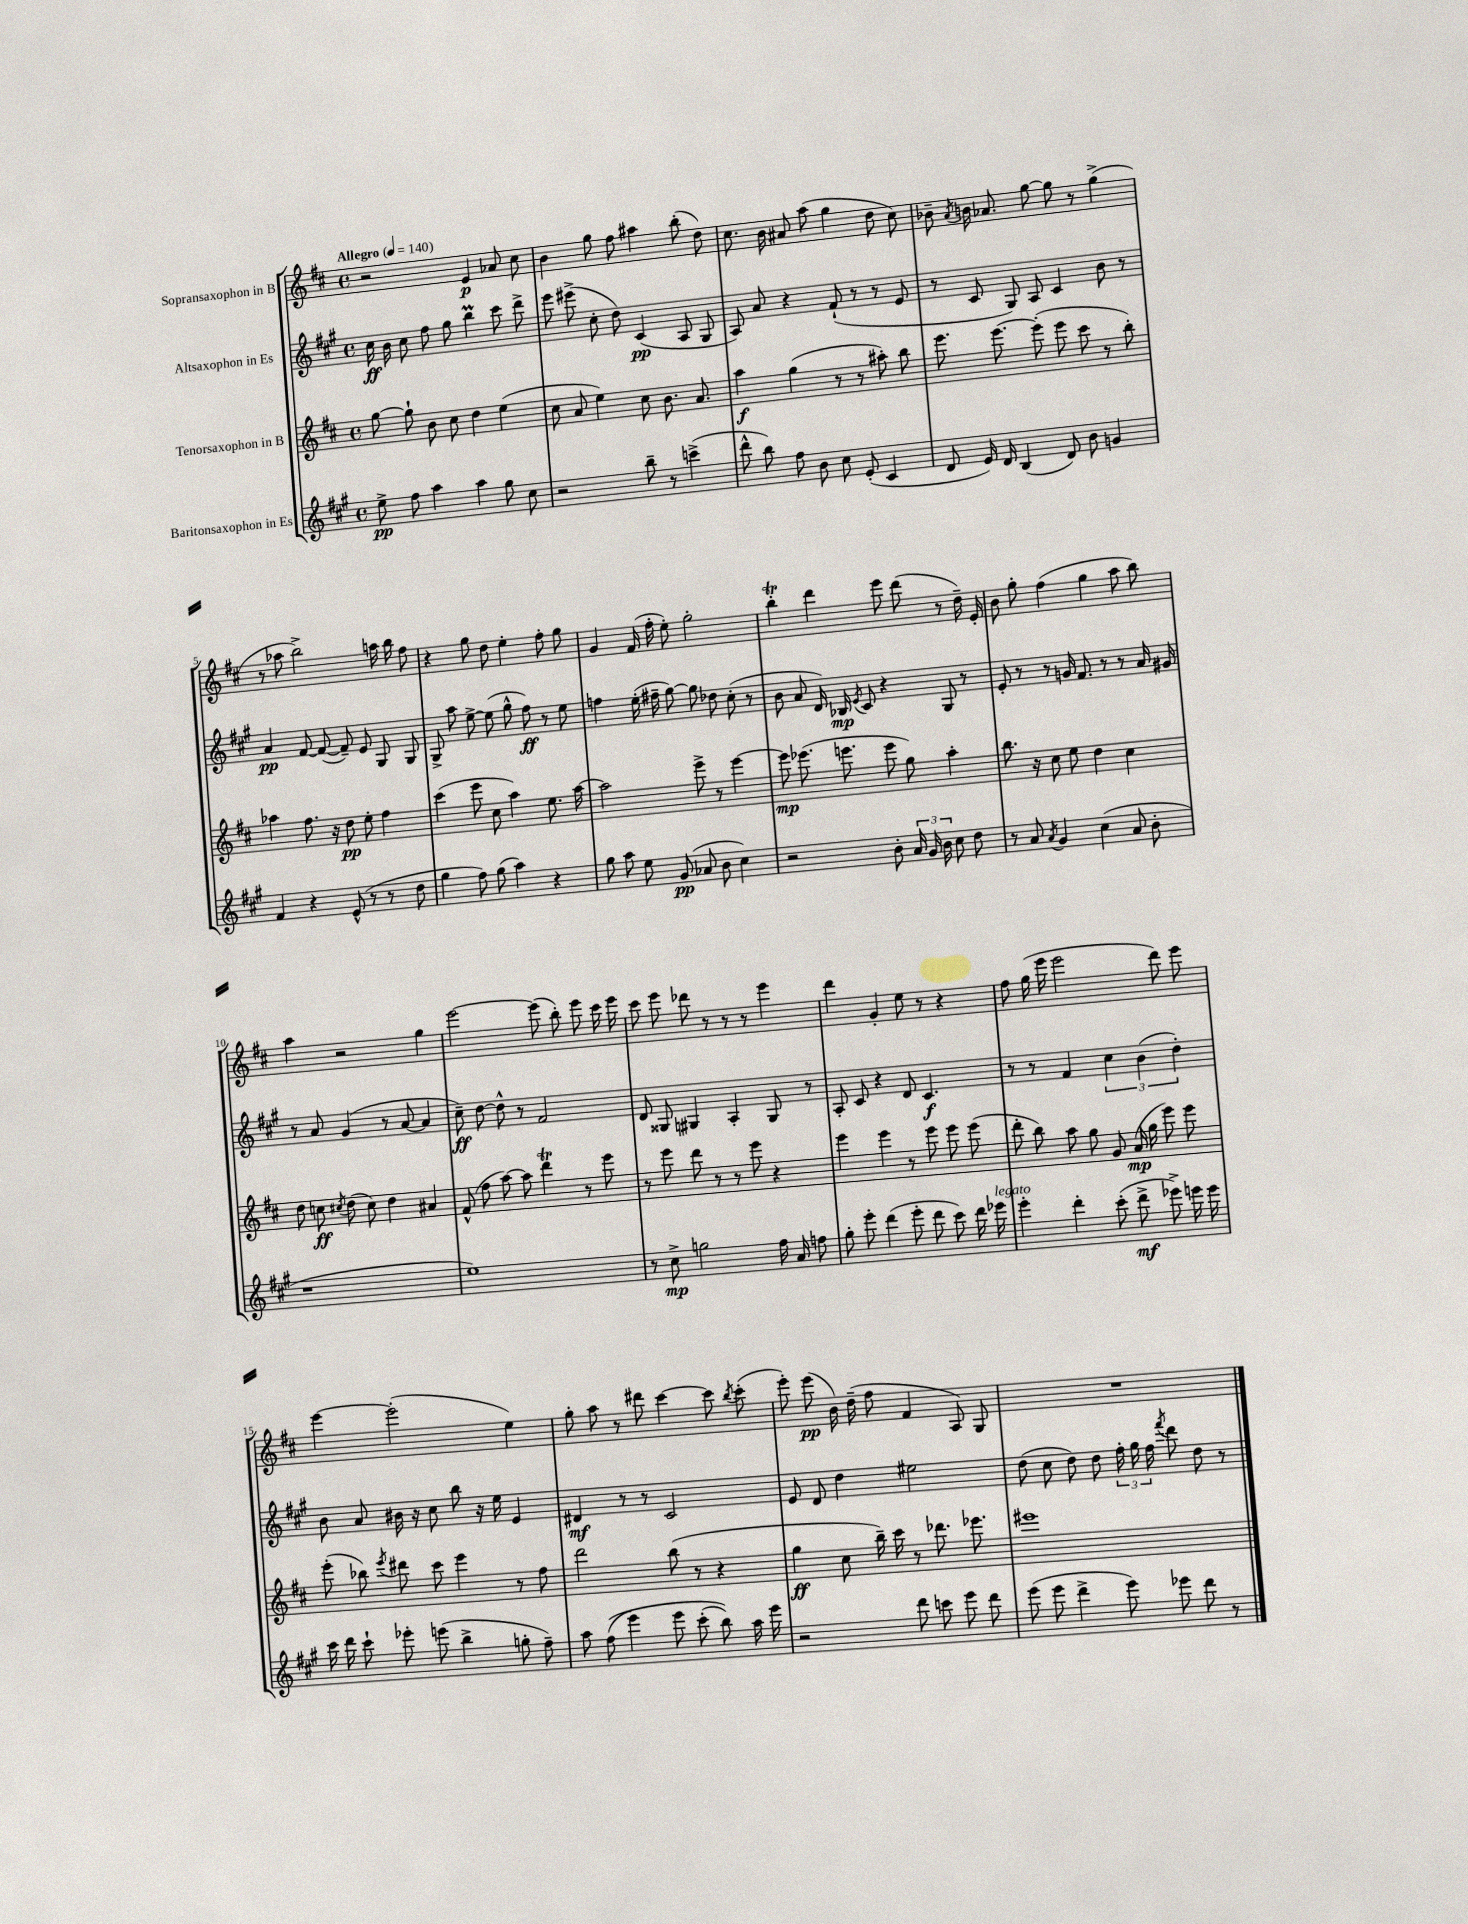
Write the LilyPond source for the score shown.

<<
\new StaffGroup <<
\new Staff = "s0" \with { instrumentName = "Sopransaxophon in B" } {
    \clef treble \key d \major \defaultTimeSignature \time 4/4 \tempo "Allegro" 4 = 140
    \autoBeamOff r2 e'4\p aes'8 cis''8 |
    b'4 g''8 fis''8 ais''4 b''8-.( d''8) |
    cis''8. b'16 ais'8 a''8( g''4 d''8 cis''8) |
    bes'8-- \acciaccatura { a'8 } b'16 aes'8. g''8~ g''8 r8 g''4->( |
    r8 aes''8 b''2->) a''16 b''16 fis''8 |
    r4 g''8 d''8 e''4-. fis''8-. g''8 |
    g'4 fis'16( fis''16-. e''8-.) g''2-. |
    b''4-.\trill d'''4 e'''8 d'''8( r8 d''16--) e'16-. |
    b'8 g''8-. fis''4( g''4 a''8 b''8) |
    a''4 r2 g''4 |
    e'''2~ e'''8( b''8-.) e'''8 cis'''16 e'''16 |
    cis'''8 e'''8 des'''8 r8 r8 r8 e'''4 |
    d'''4 g'4-. e''8 r8 r4 |
    fis''8 g''16( e'''16 e'''2 d'''8) e'''8 |
    e'''4~ e'''2-.( e''4) |
    g''8-. a''8 r8 dis'''8 cis'''4~ cis'''8 \acciaccatura { b''8 } cis'''8-.( |
    e'''8-.) e'''8\pp( b'16) d''16--( fis''8 fis'4 a8) g8 |
    R1 \bar "|." |
}
\new Staff = "s1" \with { instrumentName = "Altsaxophon in Es" } {
    \clef treble \key a \major \defaultTimeSignature \time 4/4
    \autoBeamOff cis''16\ff b'16 cis''8 fis''8 gis''8 b''4\prall cis'''8 d'''8-> |
    e'''8 eis'''8->( cis''8-. d''8) cis'4\pp( a8 gis8 |
    a8) a'8 r4 fis'8-!( r8 r8 e'8 |
    r8 cis'8 gis8) a8 cis'4 b'8 r8 |
    a'4\pp fis'8~ fis'8~( fis'8--) e'8 gis8 gis8 |
    gis8-> a''8 e''8~-> e''8( gis''8-^ fis''8\ff) r8 e''8 |
    f''4 e''16-.( fis''16-- gis''8~) gis''8 des''8 cis''8-.( r8 |
    b'8 a'8 d'16) bes16\mp \acciaccatura { e'8 } cis'8 r4 gis8 r8 |
    e'8-. r8 r8 g'16 fis'8. r8 r8 a'16 gis'16 |
    r8 a'8 gis'4( r8 a'8~ a'4 |
    cis''8--\ff) d''8~ d''8-^ r8 fis'2 |
    d'8 gisis8 gis4 a4-. gis8 r8 |
    a8-. cis'8 r4 d'8 cis'4.\f |
    r8 r8 fis'4 \tuplet 3/2 { cis''4 b'4( d''4-.) } |
    b'8 a'8 bis'16 r16 cis''8 b''8 r16 e''16 e'4 |
    dis'4\mf r8 r8 cis'2 |
    e'8 d'8 d''4 eis''2 |
    d''8( cis''8 d''8) d''8 \tuplet 3/2 { fis''16-. gis''16 fis''16 } \acciaccatura { fis'''8 } d'''8 d''8 r8 \bar "|." |
}
\new Staff = "s2" \with { instrumentName = "Tenorsaxophon in B" } {
    \clef treble \key d \major \defaultTimeSignature \time 4/4
    \autoBeamOff g''8~ g''8-! b'8 cis''8 d''4 e''4( |
    cis''8 a'8 e''4) cis''8 b'8. a'8. |
    a''4\f g''4( r8 r8 ais''8-.) b''8 |
    e'''8. e'''8.~ e'''8-.( e'''8 cis'''8 r8 b''8-.) |
    aes''4 fis''8. r16 d''8\pp e''8-. fis''4 |
    cis'''4( e'''8 cis''8 a''4) e''8. a''16~ |
    a''2 e'''8-> r8 e'''4~ |
    e'''8\mp ees'''8.( e'''8. e'''8 g''8) a''4-. |
    b''8. r16 cis''8 e''8 d''4 cis''4 |
    d''8 c''8\ff \acciaccatura { cis''8 } d''8( cis''8) d''4 ais'4 |
    fis'8-^( fis''8 a''8~) a''8 d'''4\trill r8 e'''8 |
    r8 e'''8 d'''8 r8 r8 e'''8 r4 |
    e'''4 e'''4 r8 e'''8 e'''8 e'''8( |
    d'''8-. b''8) a''8 g''8 g'8 a'16\mp( g''16 e'''8) e'''8 |
    e'''8-.( bes''8) \acciaccatura { e'''8 } dis'''8 cis'''8 e'''4 r8 fis''8 |
    d'''2 b''8( r8 r4 |
    g''4\ff cis''8 b''16--) cis'''16 r8 des'''8. ees'''8. |
    eis'''1 \bar "|." |
}
\new Staff = "s3" \with { instrumentName = "Baritonsaxophon in Es" } {
    \clef treble \key a \major \defaultTimeSignature \time 4/4
    \autoBeamOff e''8->\pp fis''8 a''4 a''4 gis''8 cis''8 |
    r2 b''8-- r8 c'''4->( |
    d'''8-^ b''8) fis''8 b'8 cis''8 e'8-.( cis'4 |
    d'8 e'16) d'16 b4( d'8) b'8 g'4 |
    fis'4 r4 e'8-^( r8 r8 d''8 |
    gis''4 fis''8) gis''8( a''4) r4 |
    gis''8 a''8 e''8 gis'8\pp( aes'8 b'8 cis''4) |
    r2 b'8-. \tuplet 3/2 { a'16 gis'16 b'16 } cis''8 d''8 |
    r8 a'8 \acciaccatura { a'8 } gis'4 cis''4( a'8 b'8-. |
    r1 |
    e''1) |
    r8 cis''8->\mp g''2 fis''16 a'16 f''8 |
    gis''8-. e'''8-. d'''4( e'''8-. d'''8 cis'''8) d'''16 ees'''16^\markup { \italic "legato" } |
    e'''4-. d'''4-. cis'''8-.( d'''8->\mf ees'''8->) e'''16 e'''16 |
    cis'''16 d'''16 cis'''8-! ees'''8-. e'''8( b''4-> g''8-. fis''8--) |
    a''8 fis''8(\( e'''4) e'''8 cis'''8-.( b''8)\) a''16 e'''16 |
    r2 d'''8 c'''8 e'''8 d'''8 |
    e'''8( e'''8 d'''4-> e'''8) ees'''8 d'''8 r8 \bar "|." |
}
>>
>>
